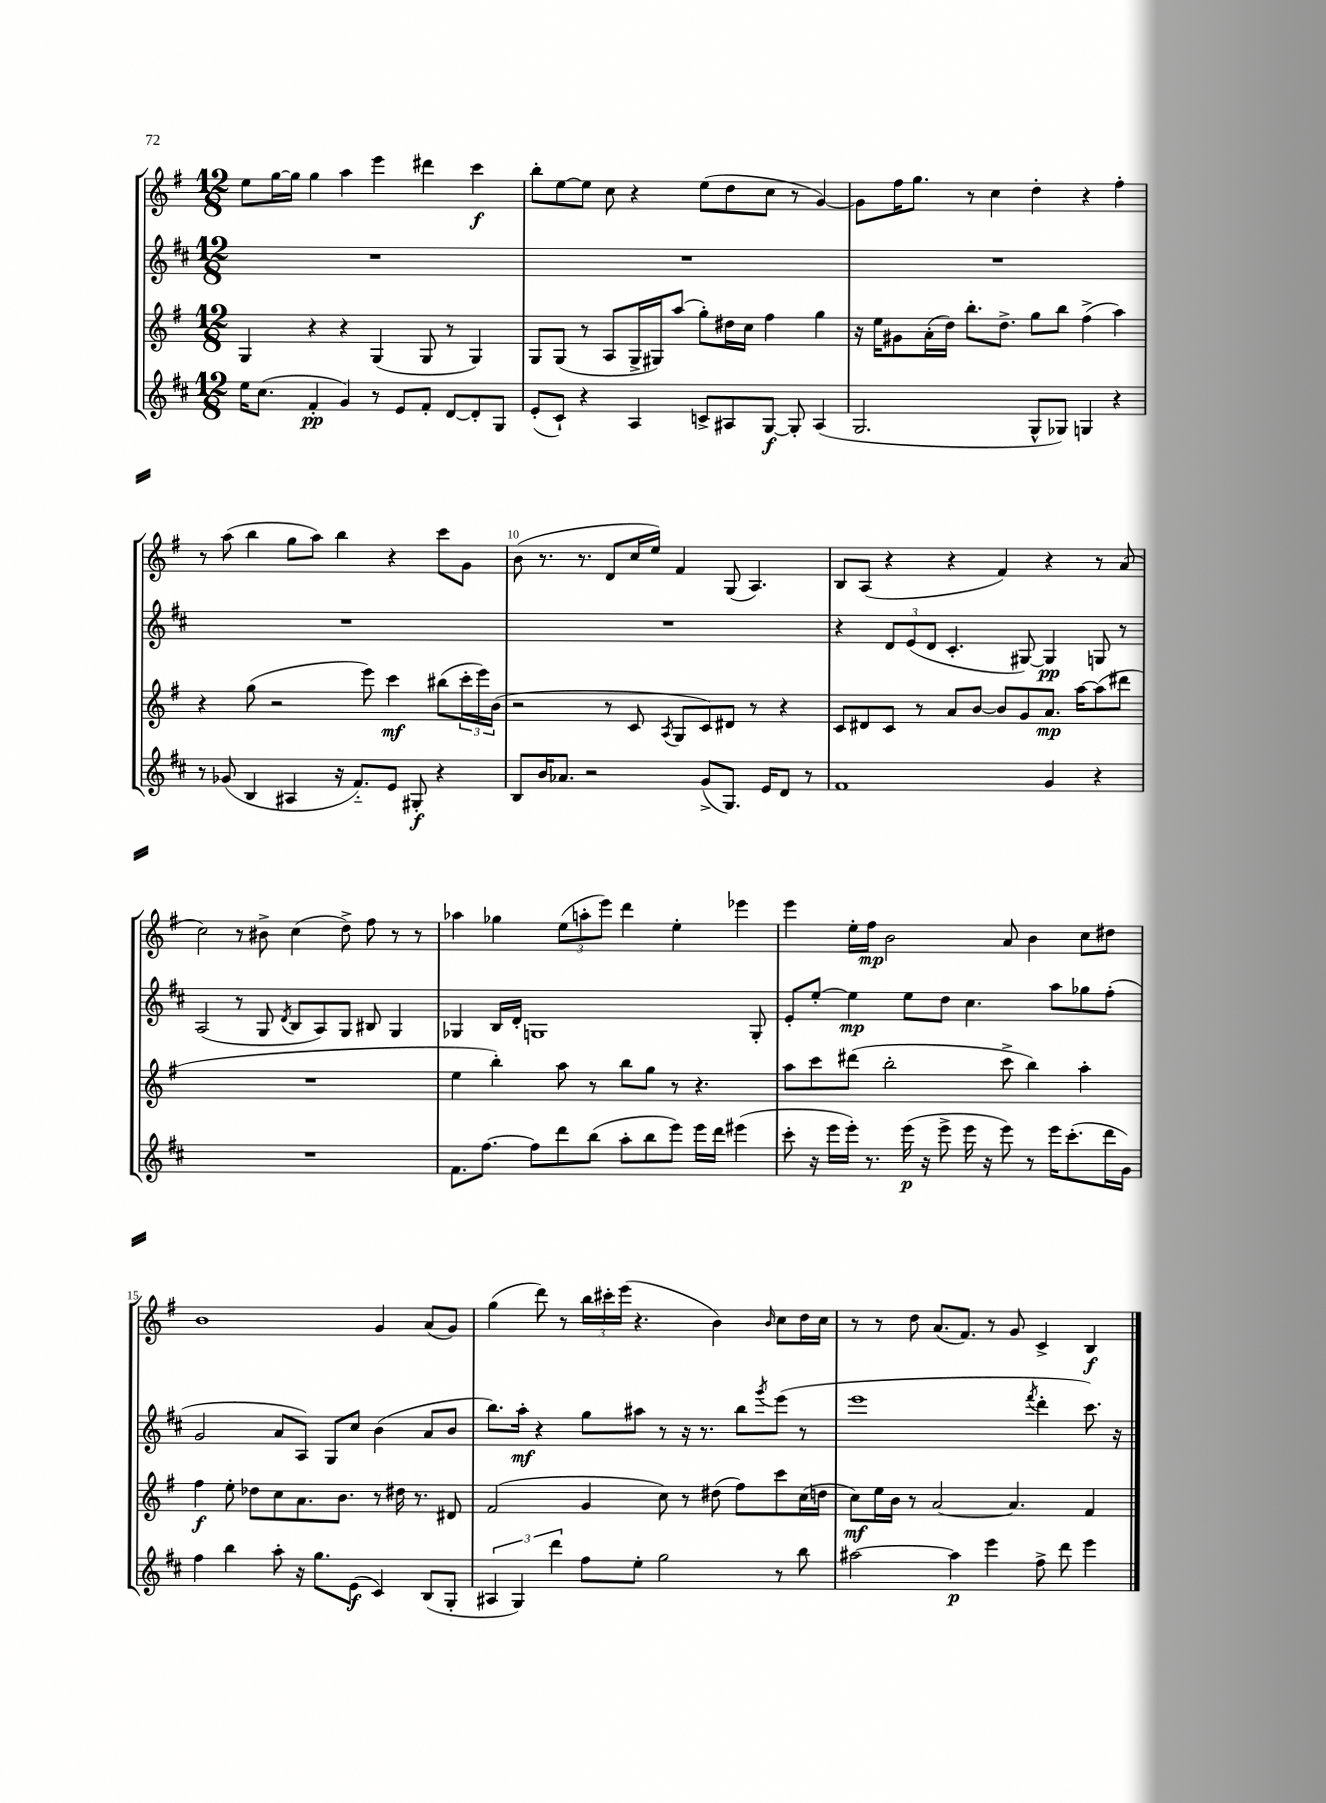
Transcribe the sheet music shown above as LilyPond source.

<<
\new StaffGroup <<
\new Staff = "s0" {
    \clef treble \key g \major \numericTimeSignature \time 12/8
    e''8 g''16~ g''16 g''4 a''4 e'''4 dis'''4 c'''4\f |
    b''8-. e''8~ e''8 c''8 r4 e''8( d''8 c''8 r8 g'4~) |
    g'8 fis''16 g''8. r8 c''4 d''4-. r4 fis''4-. |
    r8 a''8( b''4 g''8 a''8) b''4 r4 c'''8 g'8 |
    b'8( r8. r8. d'8 c''16 e''16) fis'4 g8( a4.) |
    b8 a8( r4 r4 fis'4) r4 r8 a'8( |
    c''2) r8 bis'8-> c''4( d''8->) fis''8 r8 r8 |
    aes''4 ges''4 \tuplet 3/2 { e''8( a''8-. e'''8) } d'''4 e''4-. ees'''4 |
    e'''4 e''16-. fis''16\mp b'2 a'8 b'4 c''8 dis''8 |
    b'1 g'4 a'8( g'8) |
    g''4( d'''8) r8 \tuplet 3/2 { b''16 cis'''16-. e'''16( } r4. b'4) \grace { b'16 } c''8 d''16 c''16 |
    r8 r8 d''8 a'8.( fis'8.) r8 g'8 c'4-> b4\f \bar "|." |
}
\new Staff = "s1" {
    \clef treble \key d \major \numericTimeSignature \time 12/8
    R1. |
    R1. |
    R1. |
    R1. |
    R1. |
    r4 \tuplet 3/2 { d'8 e'8( d'8 } cis'4.-. gis8~) gis4\pp g8 r8 |
    a2( r8 g8 \acciaccatura { d'8 } b8 a8) g8 bis8 g4 |
    ges4 b16 d'16-. g1 g8-. |
    e'8-. e''8~-. e''4\mp e''8 d''8 cis''4. a''8 ges''8 fis''8-.( |
    g'2 a'8 a8) g8 cis''8 b'4( a'8 b'8 |
    b''8.) a''16-.\mf r4 g''8 ais''8 r8 r16 r8. b''8 \acciaccatura { g'''8 } e'''8( r8 |
    e'''1 \acciaccatura { fis'''8 } d'''4-. cis'''8.) r16 \bar "|." |
}
\new Staff = "s2" {
    \clef treble \key g \major \numericTimeSignature \time 12/8
    g4 r4 r4 g4( g8 r8 g4) |
    g8 g8( r8 a8 g16-> gis16) a''8( g''8-.) dis''16 c''16 fis''4 g''4 |
    r16 e''16 gis'8 a'16-.( d''16) b''8.-. d''8.-> g''8 b''8 fis''4->( a''4) |
    r4 g''8( r2 e'''8) c'''4\mf bis''8( \tuplet 3/2 { c'''16-. e'''16) b'16( } |
    r2 r8 c'8 \acciaccatura { a8 } g8 c'8) dis'8 r8 r4 |
    c'8 dis'8 c'8 r8 a'8 b'8~ b'8 g'8 a'8.\mp a''16~ a''8( dis'''8 |
    R1. |
    e''4 b''4-.) a''8 r8 b''8 g''8 r8 r4. |
    a''8 c'''8 dis'''8( b''2-. c'''8-> b''4) a''4-. |
    fis''4\f e''8-. des''8 c''8 a'8. b'8. r8 dis''16 r8. dis'8 |
    fis'2( g'4 c''8) r8 dis''8( fis''8) c'''8 c''16( d''16 |
    c''8\mf) e''16 b'16 r8 a'2~ a'4. fis'4 \bar "|." |
}
\new Staff = "s3" {
    \clef treble \key d \major \numericTimeSignature \time 12/8
    e''16 cis''8.( fis'4-.\pp g'4) r8 e'8 fis'8-. d'8~ d'8-. g8 |
    e'8-.( cis'8-!) r4 a4 c'8-> ais8 g8~\f g8-. ais4( |
    g2. g8-^ ges8) g4 r4 |
    r8 ges'8( b4 ais4 r16 fis'8.-_) e'8 gis8-.\f r4 |
    b8 b'16 aes'8. r2 g'8->( g8.) e'16 d'8 r8 |
    fis'1 g'4 r4 |
    R1. |
    fis'8. fis''8.~ fis''8 d'''8 b''8( a''8-. b''8 e'''8) e'''16 d'''16 eis'''4( |
    cis'''8-. r16 e'''16 e'''16-.) r8. e'''16\p( r16 e'''8-> e'''16 r16 e'''8) r8 e'''16 cis'''8.-.( d'''16 g'16) |
    fis''4 b''4 a''8-. r16 g''8. e'8\f( cis'4) b8( g8-. |
    \tuplet 3/2 { ais4 g4) d'''4 } fis''8 e''8-. g''2 r8 b''8 |
    ais''2~ ais''4\p e'''4 fis''8-> d'''8 e'''4 \bar "|." |
}
>>
>>
\layout { \context { \Score currentBarNumber = #6 \override BarNumber.break-visibility = ##(#f #t #t) barNumberVisibility = #(every-nth-bar-number-visible 5) } }
